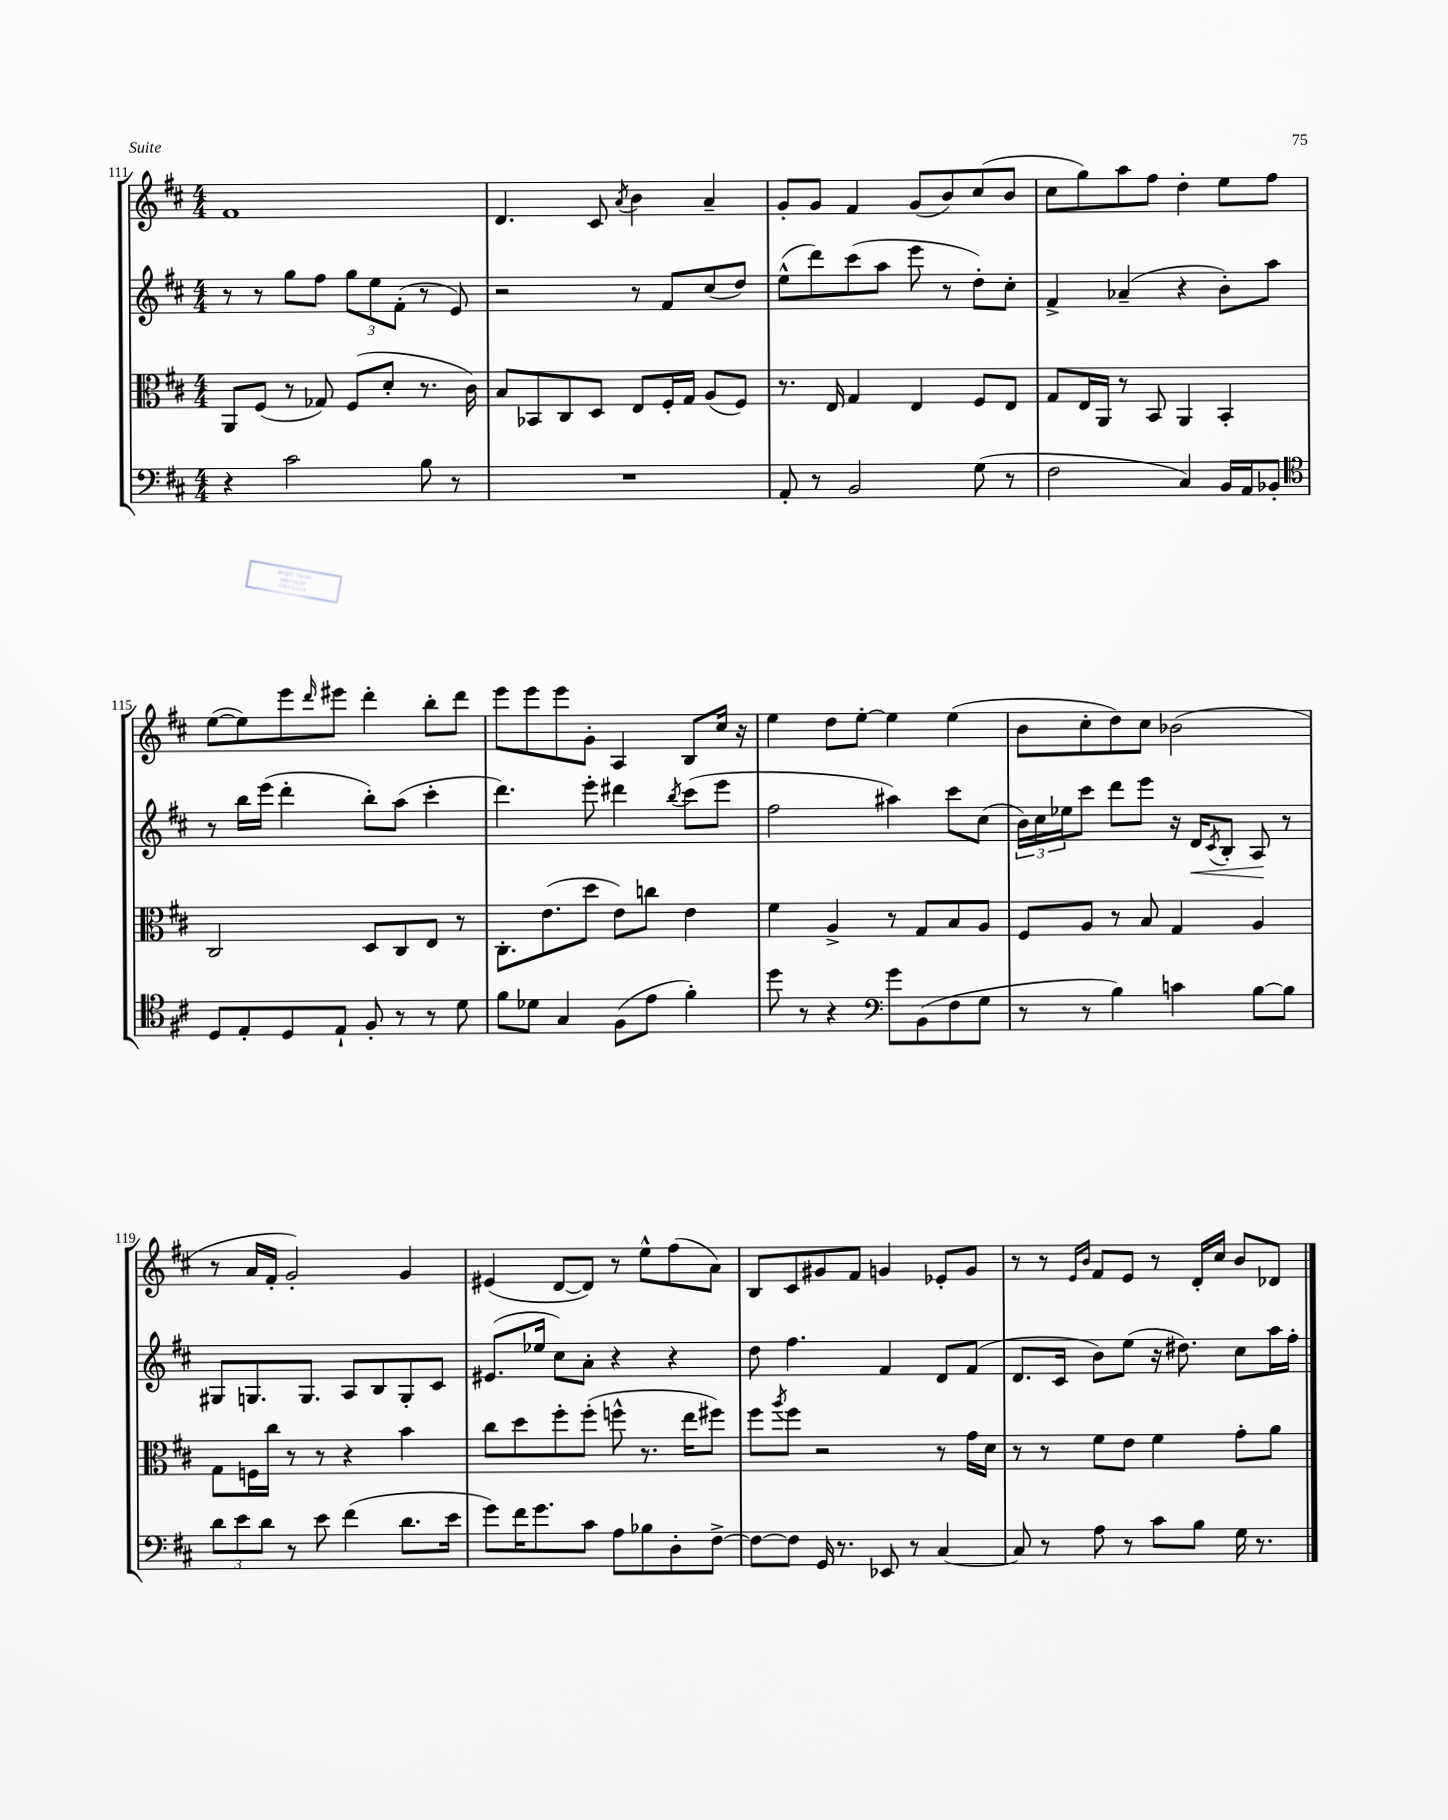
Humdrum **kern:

**kern	**kern	**kern	**dynam	**kern
*part4	*part3	*part2	*part2	*part1
*staff4	*staff3	*staff2	*staff2	*staff1
*clefF4	*clefC3	*clefG2	*	*clefG2
*k[f#c#]	*k[f#c#]	*k[f#c#]	*	*k[f#c#]
*M4/4	*M4/4	*M4/4	*	*M4/4
=111	=111	=111	=111	=111
4r	8AA/L	8r	.	1f#
.	(8F#/J	8r	.	.
2c#\	8r	8gg\L	.	.
.	8G-X/)	8ff#\J	.	.
.	(8F#/L	12gg\L	.	.
.	.	12ee\	.	.
.	8d'/J	.	.	.
.	.	(12f#'\J	.	.
8B\	8.r	8r	.	.
8r	.	8e/)	.	.
.	16c#\)	.	.	.
=112	=112	=112	=112	=112
1r	8B/L	2r	.	4.d/
.	8BB-X/	.	.	.
.	8C#/	.	.	.
.	8D/J	.	.	8c#/
.	.	.	.	8qa/
.	8E/L	8r	.	4b\
.	16F#'/L	8f#/L	.	.
.	16G/JJ	.	.	.
.	(8A/L	(8cc#/	.	4a~/
.	8F#/J)	8dd/J)	.	.
=113	=113	=113	=113	=113
8AA'/	8.r	(8ee^^\L	.	8g'/L
8r	.	8ddd\)	.	8g/J
.	16E/	.	.	.
2BB/	4G/	(8ccc#\	.	4f#/
.	.	8aa\J	.	.
.	4E/	8eee\	.	(8g/L
.	.	8r	.	8b/)
(8G\	8F#/L	8dd'\L)	.	(8cc#/
8r	8E/J	8cc#'\J	.	8b/J
=114	=114	=114	=114	=114
2F#\	8G/L	4f#^/	.	8cc#\L
.	16E/L	.	.	8gg\)
.	16AA/JJ	.	.	.
.	8r	(4a-X~/	.	8aa\
.	8BB/	.	.	8ff#\J
4C#/)	4AA/	4r	.	4dd'\
16BB/LL	4BB'/	8b'\L)	.	8ee\L
16AA/J	.	.	.	.
8BB-X'/J	.	8aa\J	.	8ff#\J
!!LO:LB:g=z
=115	=115	=115	=115	=115
*clefC4	*	*	*	*
8D/L	2C#/	8r	.	([8ee\L
8E'/	.	16bb\LL	.	8ee\])
.	.	(16eee\JJ	.	.
8D/	.	4ddd'\	.	8eee\
.	.	.	.	16qqddd/
8E`/J	.	.	.	8eee#X\J
8F#'/	8D/L	8bb'\L)	.	4ddd'\
8r	8C#/	(8aa\J	.	.
8r	8E/J	4ccc#'\	.	8bb'\L
8d\	8r	.	.	8ddd\J
=116	=116	=116	=116	=116
8f#\L	8.C#'\L	4.ddd\)	.	8eee\L
8d-X\J	.	.	.	8eee\
.	(8.e\	.	.	.
4G/	.	.	.	8eee\
.	8dd\J	8eee'\	.	8g'\J
(8F#\L	8e\L)	4ddd#X\	.	4A/
8e\J	8ccn\J	.	.	.
.	.	8qbb/	.	.
4f#'\)	4e\	(8ccc#\L	.	8B/L
.	.	8eee\J	.	16cc#/Jk
.	.	.	.	16r
=117	=117	=117	=117	=117
8dd\	4f#\	2ff#\	.	4ee\
8r	.	.	.	.
4r	4A^/	.	.	8dd\L
.	.	.	.	[8ee'\J
*clefF4	*	*	*	*
8g\L	8r	4aa#X\)	.	4ee\]
(8BB\	8G/L	.	.	.
8F#\	8B/	8ccc#\L	.	(4ee\
8G\J	8A/J	(8cc#\J	.	.
=118	=118	=118	=118	=118
8r	8F#/L	24b\LL)	.	8b\L
.	.	24cc#\	.	.
.	.	24ee-X\J	.	.
8r	8A/J	8ccc#\J	.	8cc#'\
4B\)	8r	8ddd\L	.	8dd\)
.	8B/	8eee\J	.	8cc#\J
4cn\	4G/	16r	.	(2b-X\
!	!	!	!LO:HP:b	!
.	.	16d/KL	<	.
.	.	8qc#/	.	.
.	.	8B'/J	.	.
[8B\L	4A/	8A/	.	.
8B\J]	.	8r	[	.
!!LO:LB:g=z
=119	=119	=119	=119	=119
12d\L	8G\L	8G#X/L	.	8r
12e\	.	.	.	.
.	16Fn\L	8.Gn/	.	16a/LL
12d\J	.	.	.	.
.	16cc#\JJ	.	.	16f#'/JJ
8r	8r	.	.	2g'/)
.	.	8.G/J	.	.
8e\	8r	.	.	.
(4f#\	4r	8A/L	.	.
.	.	8B/	.	.
8.d\L	4b\	8G'/	.	4g/
.	.	8c#/J	.	.
16e\Jk	.	.	.	.
=120	=120	=120	=120	=120
8g\L)	8cc#\L	(8.e#X/L	.	(4e#X/
16f#\K	8dd\	.	.	.
8.g\	.	16ee-X/Jk	.	.
.	8ff#'\	8cc#\L)	.	[8d/L
8c#\J	(8ff#'\J	8a'\J	.	8d/J])
8A\L	8ffn^^\	4r	.	8r
8B-X\	8.r	.	.	8ee^^\L
8D'\	.	4r	.	(8ff#\
.	16ee\KL	.	.	.
[8F#^\J	8ff#X\J)	.	.	8a\J)
=121	=121	=121	=121	=121
8F#\L_	8ff#\L	8dd\	.	8B/L
.	8qaa/	.	.	.
8F#\J]	8ff#\J	4.ff#\	.	8c#/
16GG/	2r	.	.	8g#X/
8.r	.	.	.	.
.	.	.	.	8f#/J
8EE-X/	.	4f#/	.	4gn/
8r	.	.	.	.
[4C#/	8r	8d/L	.	8e-X'/L
.	16g\LL	(8f#/J	.	8g/J
.	16d\JJ	.	.	.
=122	=122	=122	=122	=122
8C#/]	8r	8.d/L	.	8r
8r	8r	.	.	8r
.	.	16c#/Jk	.	.
.	.	.	.	16qqe/LL
.	.	.	.	16qqb/JJ
8A\	8f#\L	8b\L)	.	8f#/L
8r	8e\J	(8ee\J	.	8e/J
8c#\L	4f#\	16r	.	8r
.	.	8.dd#X\)	.	.
8B\J	.	.	.	16d'/LL
.	.	.	.	16cc#/JJ
16G\	8g'\L	8cc#\L	.	8b/L
8.r	.	.	.	.
.	8a\J	16aa\L	.	8d-X/J
.	.	16ff#'\JJ	.	.
==	==	==	==	==
*-	*-	*-	*-	*-
